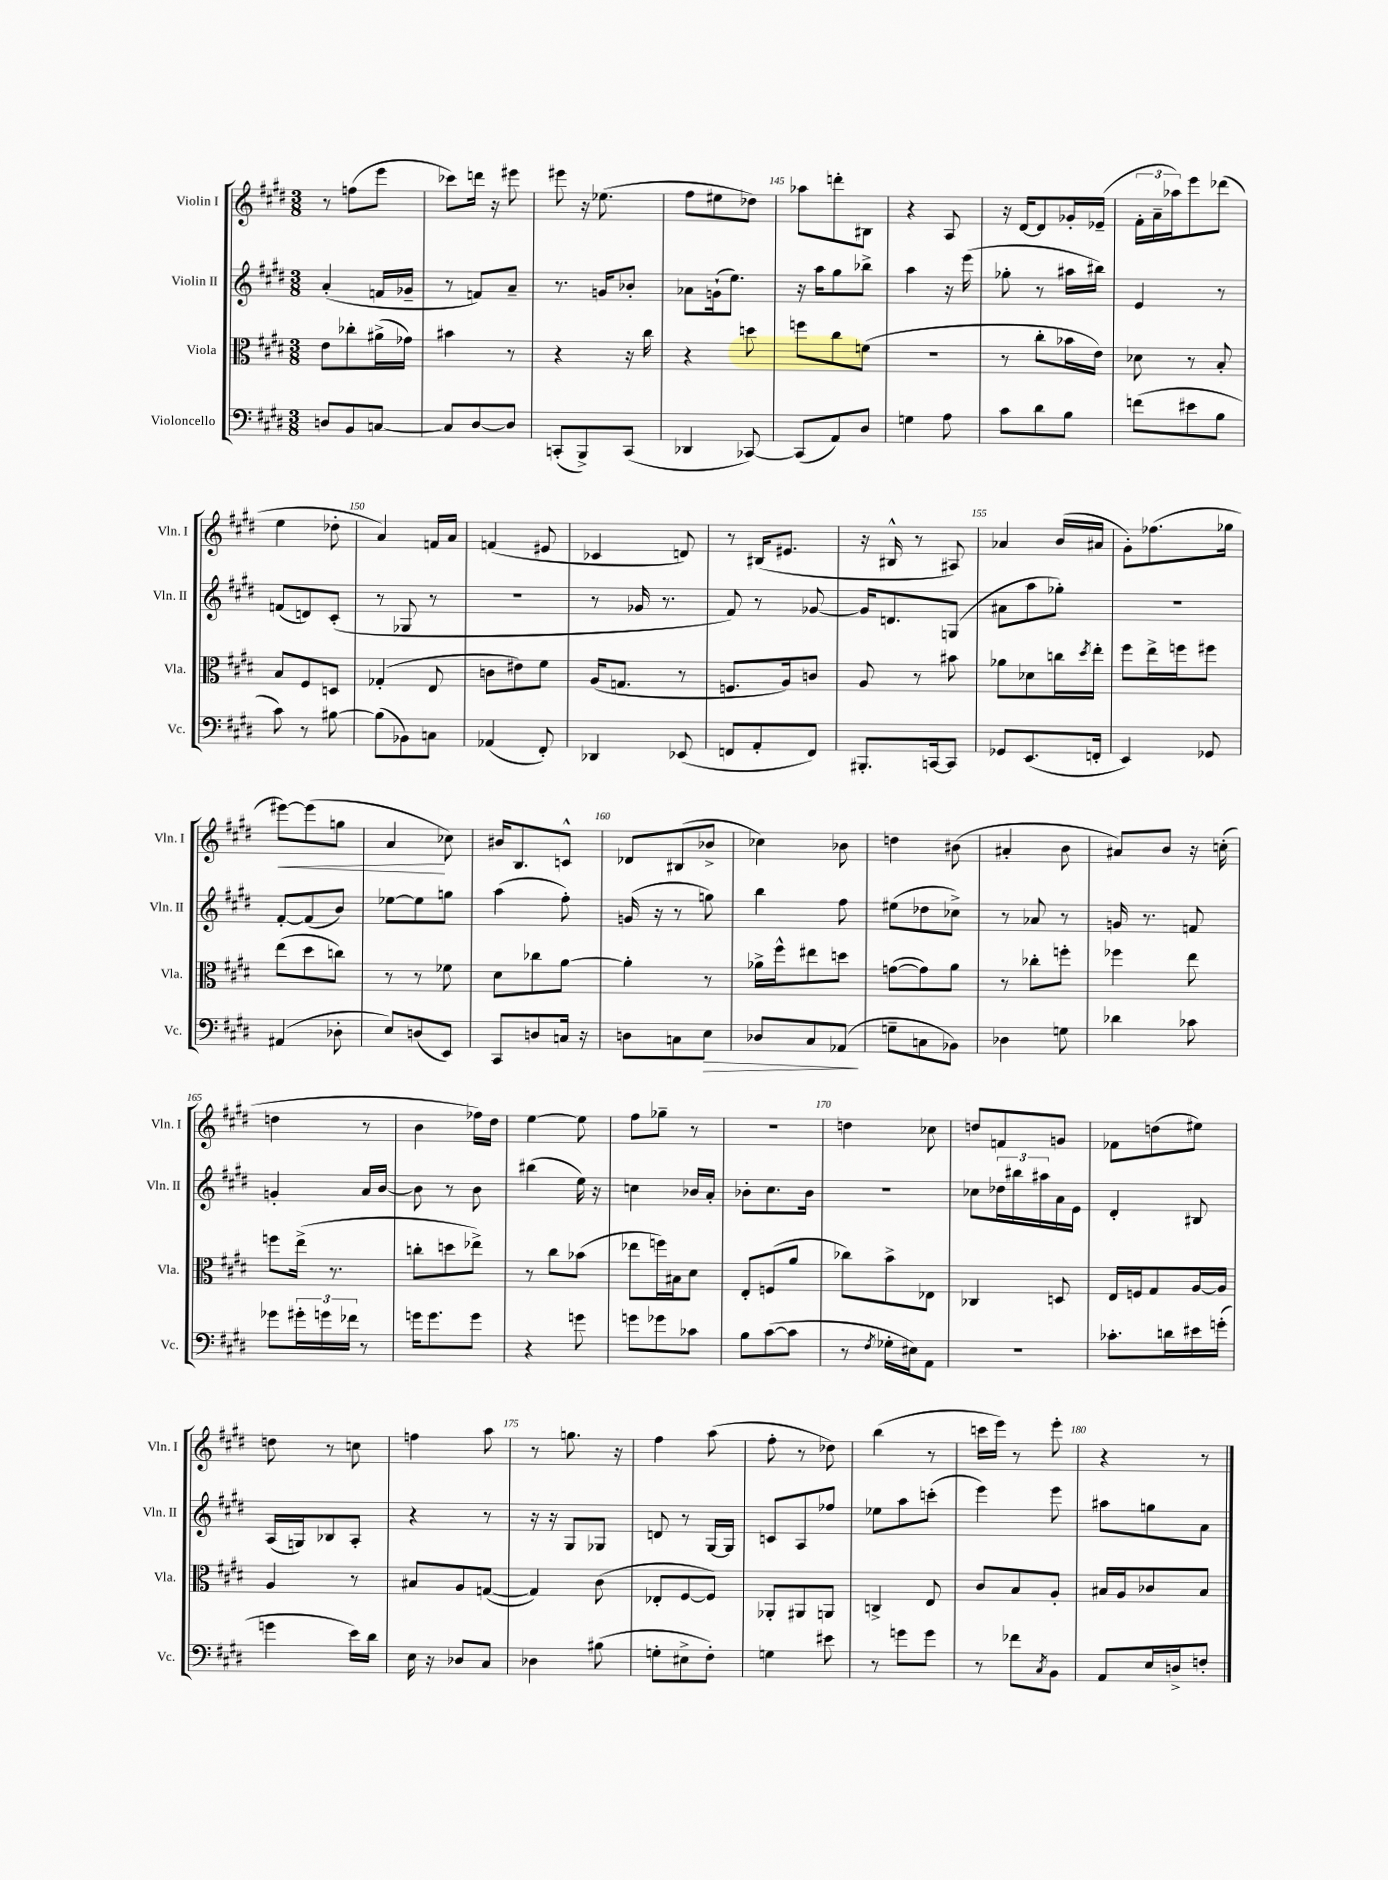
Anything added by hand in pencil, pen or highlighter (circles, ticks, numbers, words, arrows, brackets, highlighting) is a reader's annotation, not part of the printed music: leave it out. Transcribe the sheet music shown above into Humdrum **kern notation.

**kern	**dynam	**kern	**kern	**kern	**dynam
*part4	*part4	*part3	*part2	*part1	*part1
*staff4	*staff4	*staff3	*staff2	*staff1	*staff1
*I"Violoncello	*	*I"Viola	*I"Violin II	*I"Violin I	*
*I'Vc.	*	*I'Vla.	*I'Vln. II	*I'Vln. I	*
*clefF4	*	*clefC3	*clefG2	*clefG2	*
*k[f#c#g#d#]	*	*k[f#c#g#d#]	*k[f#c#g#d#]	*k[f#c#g#d#]	*
*M3/8	*	*M3/8	*M3/8	*M3/8	*
=141	=141	=141	=141	=141	=141
8Dn/L	.	8e\L	(4a'/	8r	.
8BB/	.	8cc-X'\	.	(8ffn\L	.
[8Cn/J	.	(16a#X^\L	16fn/LL	8eee\J	.
.	.	16g-X\JJ)	16g-X~/JJ	.	.
=142	=142	=142	=142	=142	=142
8C/L]	.	4b#X\	8r	8ccc-X\L)	.
[8D#/	.	.	8fn/L)	16dddn\Jk	.
.	.	.	.	16r	.
8D#/J]	.	8r	8a~/J	8eee#X\	.
=143	=143	=143	=143	=143	=143
(8CCn'/L	.	4r	8.r	8eee#X\	.
8BBB^/)	.	.	.	16r	.
.	.	.	16gn/KL	(8.ee-X\	.
(8CC/J	.	16r	8b-X'/J	.	.
.	.	16cc#\	.	.	.
=144	=144	=144	=144	=144	=144
4DD-X/	.	4r	8a-X\L	8ff#\L	.
.	.	.	(16gn`\k	8ee#X\	.
.	.	.	8.ee\J)	.	.
[8CC-X/)	.	8ddn\	.	8dd-X\J)	.
=145	=145	=145	=145	=145	=145
(8CC-/L]	.	8ffn\L	16r	8aa-X\L	.
.	.	.	16aa\KL	.	.
8AA/)	.	8cc#\	8gg#\	8dddn'\	.
8D#/J	.	(8fn\J	8bb-X^\J	8B#X\J	.
=146	=146	=146	=146	=146	=146
4Gn\	.	4.r	4aa\	4r	.
8A\	.	.	16r	8A/	.
.	.	.	(16eee\	.	.
=147	=147	=147	=147	=147	=147
8c#\L	.	8r	8gg-X'\	16r	.
.	.	.	.	[16d#/KL	.
8d#\	.	8cc#'\L	8r	8d#/]	.
8B\J	.	16b-X\L	16aa#X\LL	16g-X'/L	.
.	.	16e\JJ)	16bb#X\JJ)	(16e-X~/JJ	.
=148	=148	=148	=148	=148	=148
(8fn\L	.	8d-X\	4e/	24f#'\LL	.
.	.	.	.	24a~\	.
.	.	.	.	24aa-X\J)	.
8e#X\	.	8r	.	8eee\	.
8B\J	.	8B'/	8r	(8ddd-X\J	.
!!LO:LB:g=z
=149	=149	=149	=149	=149	=149
8c#\)	.	8B/L	(8fn/L	4ee\	.
8r	.	8F#/	8dn/)	.	.
[8B#X\	.	8Dn/J	(8c#'/J	8dd-X'\	.
=150	=150	=150	=150	=150	=150
(8B#\L]	.	(4G-X'/	8r	4a/)	.
8BB-X\)	.	.	8G-X/	.	.
8Cn\J	.	8E/	8r	16fn/LL	.
.	.	.	.	16a/JJ	.
=151	=151	=151	=151	=151	=151
(4AA-X/	.	8cn\L	4.r	(4fn/	.
.	.	8e#X\)	.	.	.
8FF#'/)	.	8f#\J	.	8e#X/	.
=152	=152	=152	=152	=152	=152
4DD-X/	.	(16A/KL	8r	4c-X/	.
.	.	8.Gn/J	.	.	.
.	.	.	16g-X/	.	.
.	.	.	8.r	.	.
(8EE-X/	.	8r	.	8dn/)	.
=153	=153	=153	=153	=153	=153
8FFn/L	.	8.Fn/L	8f#/)	8r	.
8AA'/	.	.	8r	(16B#X/KL	.
.	.	16A/k)	.	8.e#X/J	.
8FF/J)	.	8cn/J	[8g-X/	.	.
=154	=154	=154	=154	=154	=154
8.BBB#X'/L	.	8A/	16g-/KL]	16r	.
.	.	.	8.dn/	16B#X^^/	.
.	.	8r	.	8r	.
[16CCn/k	.	.	.	.	.
8CC/J]	.	8b#X\	(8Gn/J	8A#X/)	.
=155	=155	=155	=155	=155	=155
8GG-X/L	.	8a-X\L	8a#X\L	4a-X/	.
(8.EE/	.	8d-X\	8aa\	.	.
.	.	16ccn\L	8gg-X'\J)	(16b/LL	.
.	.	8qdd#/	.	.	.
16FFn'/Jk	.	16ee'\JJ	.	16a#X/JJ	.
=156	=156	=156	=156	=156	=156
4EE/)	.	8ff#\L	4.r	8g#'\L)	.
.	.	16ee^\L	.	(8.ff-X\	.
.	.	16ffn\J	.	.	.
8GG-X/	.	8ff#X\J	.	.	.
.	.	.	.	16gg-X\Jk	.
!!LO:LB:g=z
=157	=157	=157	=157	=157	=157
!	!	!	!	!	!LO:HP:b
(4AA#X/	.	(8ee\L	[8f#'/L	[8eee#X\L)	<
.	.	8dd#\	(8f#/]	(8eee#\]	.
8D-X'\	.	8ccn\J)	8b/J)	8ggn\J	.
=158	=158	=158	=158	=158	=158
8E/L)	.	8r	[8ee-X\L	4a/	.
(8Dn/	.	8r	8ee-\]	.	.
8EE/J)	.	8f-X\	8ggn\J	8cc-X\)	[
=159	=159	=159	=159	=159	=159
8CC#/L	.	8d#\L	(4aa\	16b#X/KL	.
.	.	.	.	8.B/	.
8Dn/	.	8cc-X\	.	.	.
16Cn/Jk	.	[8a\J	8ff#'\)	8cn^^/J	.
16r	.	.	.	.	.
=160	=160	=160	=160	=160	=160
8Dn\L	.	4a'\]	(16gn/	8d-X/L	.
.	.	.	16r	.	.
8Cn\	.	.	8r	(8B#X/	.
!	!LO:HP:b	!	!	!	!
8E\J	>	8r	8ggn\)	8b-X^/J	.
=161	=161	=161	=161	=161	=161
8D-X/L	.	16a-X^\LL	4bb\	4cc-X\)	.
.	.	16ff#^^\J	.	.	.
8C#/	.	8ee#X\	.	.	.
(8AA-X/J	.	8ddn\J	8ff#\	8b-X\	.
.	]	.	.	.	.
=162	=162	=162	=162	=162	=162
8Gn~\L	.	([8gn\L	(8ee#X\L	4ddn\	.
8Cn\	.	8g\])	8dd-X\	.	.
8BB-X\J)	.	8a\J	8cc-X^\J)	(8b#X\	.
=163	=163	=163	=163	=163	=163
4D-X\	.	8r	8r	4a#X'/	.
.	.	8cc-X'\L	8a-X/	.	.
8Gn\	.	8ffn'\J	8r	8b\	.
=164	=164	=164	=164	=164	=164
4d-X\	.	4ff-X\	16gn/	8a#X/L)	.
.	.	.	8.r	.	.
.	.	.	.	8b/J	.
8c-X\	.	8ee\	8fn/	16r	.
.	.	.	.	(16ccn'\	.
!!LO:LB:g=z
=165	=165	=165	=165	=165	=165
8g-X\L	.	8ffn\L	4gn'/	4ddn\	.
24g#X'\L	.	(16ee^\Jk	.	.	.
24gn\	.	.	.	.	.
.	.	8.r	.	.	.
24f-X\JJ	.	.	.	.	.
8r	.	.	16a/LL	8r	.
.	.	.	[16b/JJ	.	.
=166	=166	=166	=166	=166	=166
16gn\KL	.	8ccn'\L	8b\]	4b\	.
8.g\	.	.	.	.	.
.	.	8ddn\	8r	.	.
8g\J	.	8ee-X^\J)	8b\	16ff-X\LL)	.
.	.	.	.	16dd#\JJ	.
=167	=167	=167	=167	=167	=167
4r	.	8r	(4bb#X\	[4ee\	.
.	.	8cc#\L	.	.	.
8gn\	.	(8b-X\J	16ee\)	8ee\]	.
.	.	.	16r	.	.
=168	=168	=168	=168	=168	=168
8gn\L	.	8ee-X\L	4ccn\	8ff#\L	.
8g-X\	.	16ffn\L)	.	8gg-X~\J	.
.	.	16B#X\J	.	.	.
8c-X\J	.	8d#\J	16b-X/LL	8r	.
.	.	.	16a'/JJ	.	.
=169	=169	=169	=169	=169	=169
8B\L	.	8E'/L	8b-X'\L	4.r	.
([8c#\	.	(8Fn/	8.cc#\	.	.
8c#\J]	.	8a/J	.	.	.
.	.	.	16b-\Jk	.	.
=170	=170	=170	=170	=170	=170
8r	.	8cc-X\L)	4.r	4ddn\	.
8qF#/	.	.	.	.	.
16G-X'\LL	.	8b^\	.	.	.
16E#X\J)	.	.	.	.	.
8AA\J	.	8E-X\J	.	8cc-X\	.
=171	=171	=171	=171	=171	=171
4.r	.	4C-X/	8cc-X\L	8ddn/L	.
.	.	.	24dd-X\L	8fn/	.
.	.	.	24bb#X\	.	.
.	.	.	24aa#X\	.	.
.	.	8Dn/	16a\	8gn/J	.
.	.	.	16e\JJ	.	.
=172	=172	=172	=172	=172	=172
8.c-X'\L	.	16E/LL	4d#'/	8f-X\L	.
.	.	16Fn/J	.	.	.
.	.	8G#/	.	(8ddn\	.
16dn\L	.	.	.	.	.
16e#X\	.	[16A/L	8B#X/	8ee#X\J)	.
(16gn'\JJ	.	16A/JJ]	.	.	.
!!LO:LB:g=z
=173	=173	=173	=173	=173	=173
4gn\	.	4A/	(16A/LL	8ddn\	.
.	.	.	16Gn/J)	.	.
.	.	.	8B-X/	8r	.
16e\LL)	.	8r	8A'/J	8ccn\	.
16d#\JJ	.	.	.	.	.
=174	=174	=174	=174	=174	=174
16E\	.	8B#X/L	4r	4ffn\	.
16r	.	.	.	.	.
8D-X/L	.	8A/	.	.	.
8C#/J	.	([8Gn/J	8r	8aa\	.
=175	=175	=175	=175	=175	=175
4D-X\	.	4G/])	16r	8r	.
.	.	.	16r	.	.
.	.	.	8G#/L	8.ggn\	.
(8B#X\	.	(8c#\	8G-X/J	.	.
.	.	.	.	16r	.
=176	=176	=176	=176	=176	=176
8Gn'\L	.	8E-X'/L	8dn/	4ff#\	.
8E#X^\	.	[8F#/	8r	.	.
8F#'\J)	.	8F#/J])	[16G#/LL	(8aa\	.
.	.	.	16G#/JJ]	.	.
=177	=177	=177	=177	=177	=177
4Gn\	.	8AA-X'/L	8cn/L	8ff#'\	.
.	.	8AA#X/	8A/	8r	.
8e#X\	.	8AAn/J	8ff-X/J	8dd-X\)	.
=178	=178	=178	=178	=178	=178
8r	.	4Cn^/	8ee-X\L	(4bb\	.
8gn\L	.	.	8aa\	.	.
8g\J	.	8E/	(8cccn'\J	8r	.
=179	=179	=179	=179	=179	=179
8r	.	8c#/L	4eee\)	16cccn\LL	.
.	.	.	.	16eee\JJ)	.
8f-X\L	.	8B/	.	8r	.
8qC#/	.	.	.	.	.
8BB\J	.	8A'/J	8eee\	8eee'\	.
=180	=180	=180	=180	=180	=180
8AA/L	.	16B#X/LL	8aa#X\L	4r	.
.	.	16A/J	.	.	.
16E/L	.	8c-X/	8ggn\	.	.
16Dn^/J	.	.	.	.	.
8Fn'/J	.	8B#/J	8a\J	8r	.
==	==	==	==	==	==
*-	*-	*-	*-	*-	*-
